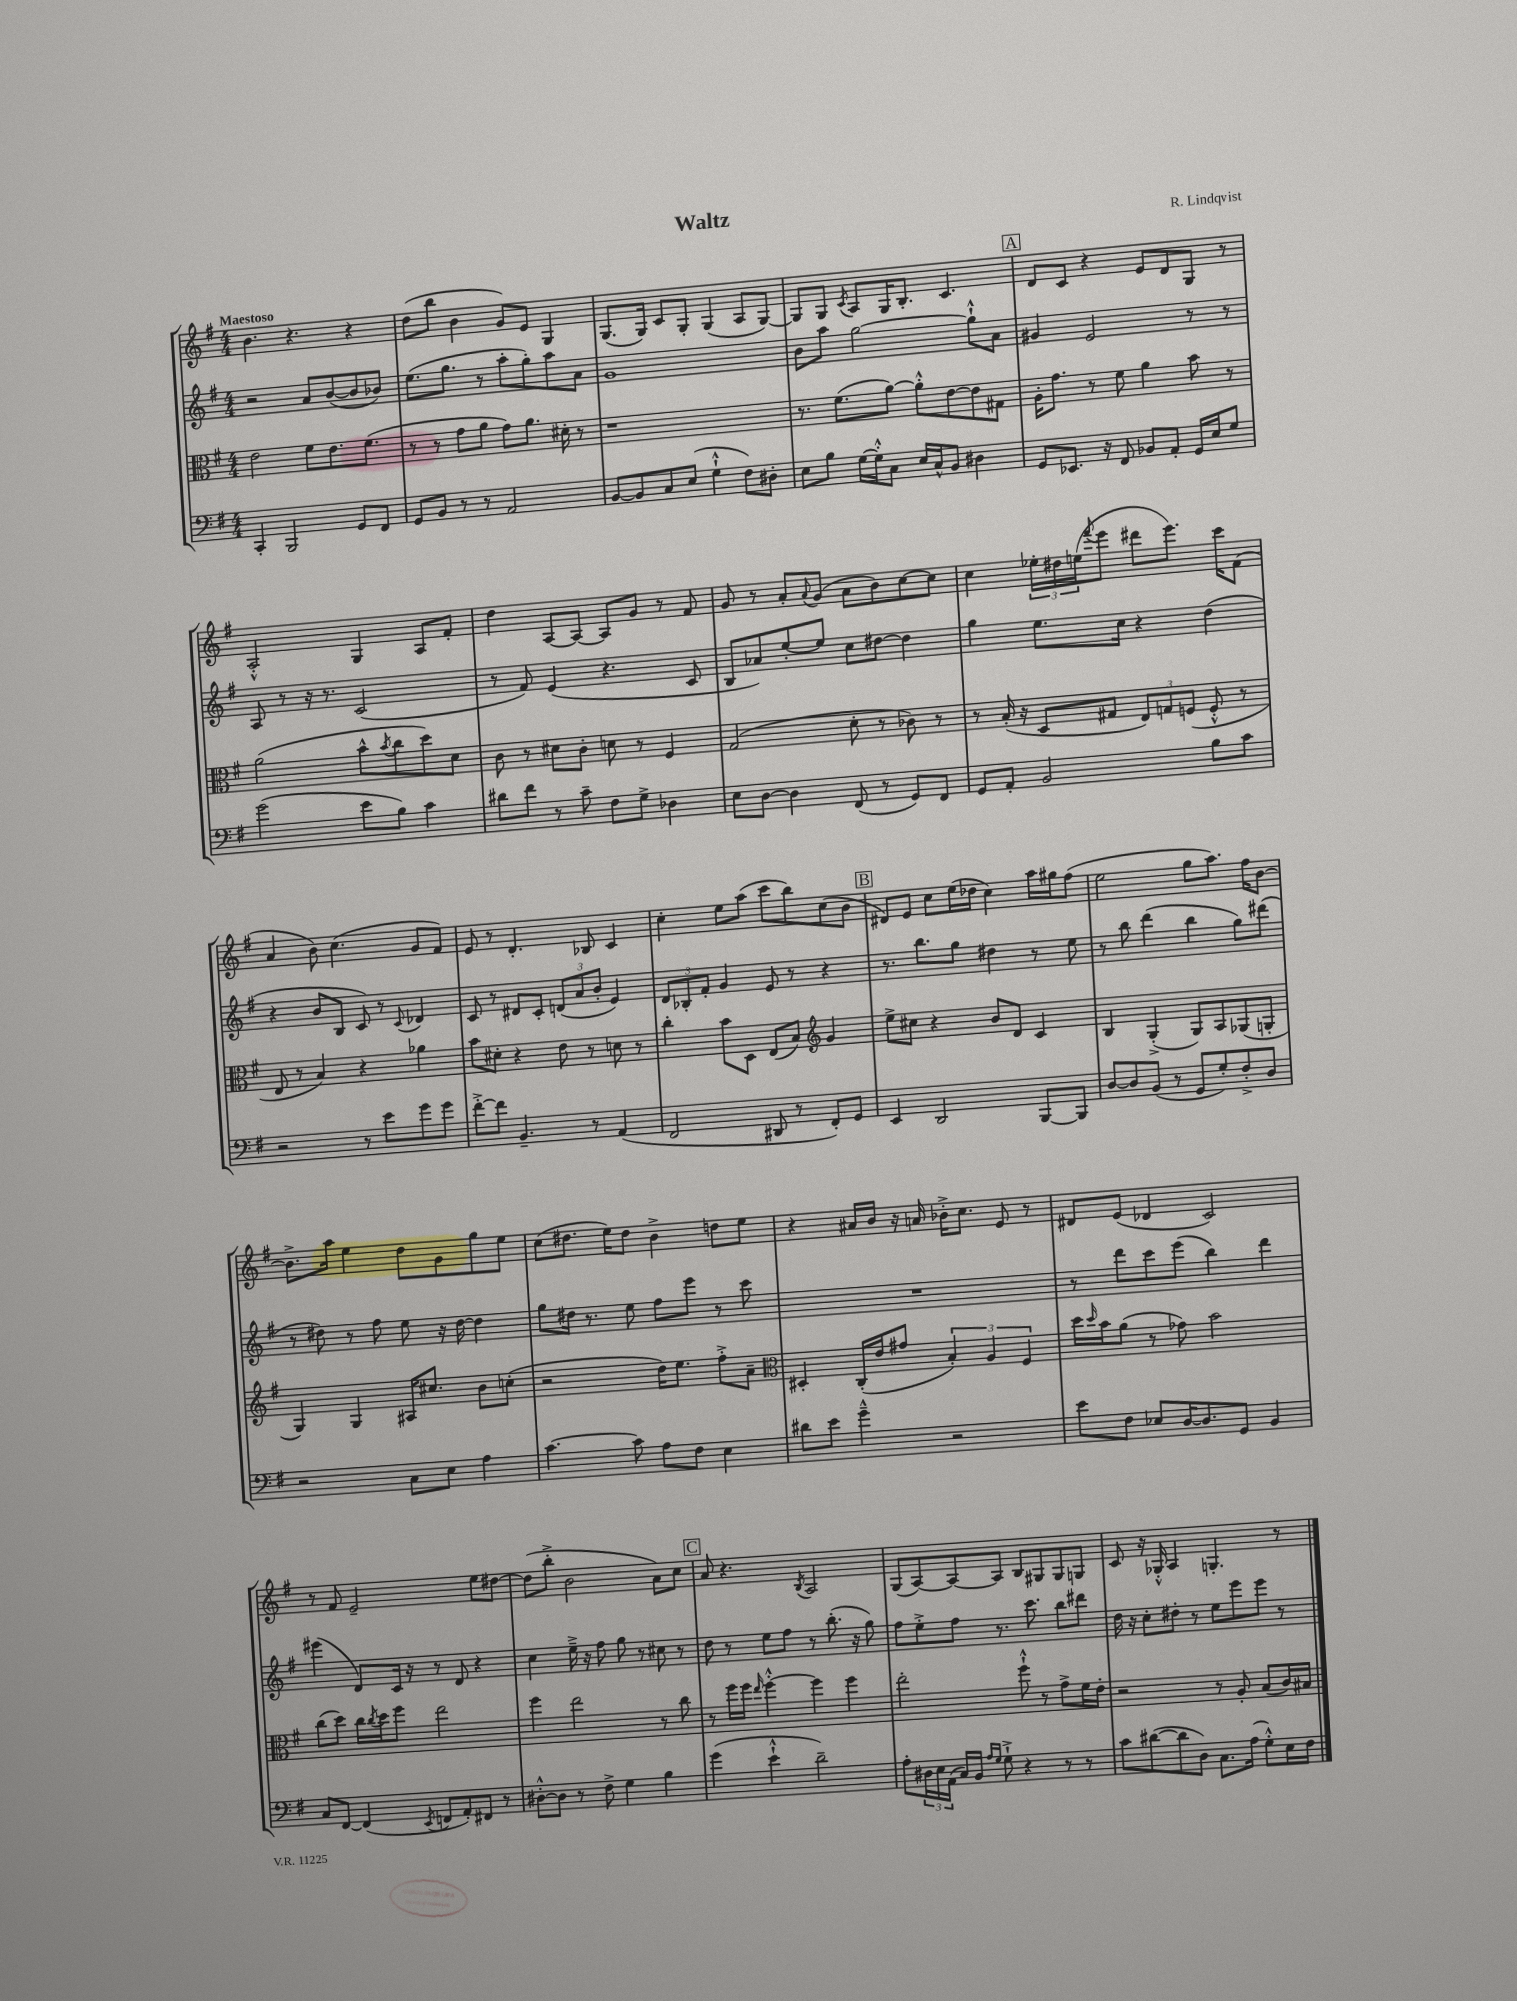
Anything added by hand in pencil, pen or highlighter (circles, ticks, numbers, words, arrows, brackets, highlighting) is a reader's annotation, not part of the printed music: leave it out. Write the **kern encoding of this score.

**kern	**kern	**kern	**kern
*staff4	*staff3	*staff2	*staff1
*clefF4	*clefC3	*clefG2	*clefG2
*k[f#]	*k[f#]	*k[f#]	*k[f#]
*M4/4	*M4/4	*M4/4	*M4/4
4CC'	2e	2r	4.b
2BBB	.	.	.
.	.	.	4.r
.	8f#	8a	.
.	8.e	([8b	.
8GG	.	8b]	4r
.	(8.f#	.	.
8FF#	.	8b-)	.
=	=	=	=
8GG	8r	(8.ee	(8dd
8BB	8r	.	8bb
.	.	8.gg	.
8r	8g	.	4b
8r	8a	8r	.
2AA	8g)	8aa'	8g)
.	8.a	8gg')	8e
.	.	8aa	4G
.	16d#'	.	.
.	8r	8a	.
=	=	=	=
[8BB	1r	1g	(8.G
8BB]	.	.	.
.	.	.	16G)
8C	.	.	8c
(8E	.	.	8G'
4G`^^	.	.	(4G
8F#)	.	.	8A
8D#'	.	.	[8G)
=	=	=	=
8E	8.r	8b	8G]
8B	.	8aa	8G
.	(8.f#	.	.
.	.	.	8qc
[16G	.	[2gg	8A
16G'^^]	.	.	.
8C	[8a)	.	16G
.	.	.	8.B'
16E	8a'^^]	.	.
16C^^	.	.	.
8BB	[8e	.	4.c
4D#	8e]	8gg`^^]	.
.	8G#	8a	.
=	=	=	=
8GG	16A'	4g#	8d
.	8.g	.	.
8.EE-	.	.	8c
.	8r	2e	4r
16r	.	.	.
8FF#	8f#	.	.
8BB-	4a	.	8e
8AA'	.	.	8d
16GG	8b	8r	8G
16E	.	.	.
8G	8r	8r	8r
=	=	=	=
(2g	(2a	8A	2A'^^
.	.	8r	.
.	.	16r	.
.	.	8.r	.
8e	8b^^	(2c	4G
.	8qb	.	.
8B)	8cc	.	.
4c	8dd)	.	8A
.	8d	.	8f#'
=	=	=	=
8d#	8c	8r	4dd
8f#	8r	8f#)	.
8r	8d#	(4e	[8A
8c~	8c'	.	8A_
8F#	8d	4.r	8A]
8G^	8r	.	8g
4D-	4F#	.	8r
.	.	8c	8f#
=	=	=	=
8E	(2G	8B	8g
[8D	.	8a-)	8r
4D]	.	[8ee'	8a'
.	.	.	8qqa
.	.	8ee]	(8g
(8FF#	8d'	8cc	8a
8r	8r	[8dd#	8b)
8GG)	8c-)	4dd#]	[8cc
8FF#	8r	.	8cc]
=	=	=	=
8GG	8r	4gg	4cc
8AA'	(16B'	.	.
.	16r	.	.
2BB	8D	8.ee	24ee-'
.	.	.	24dd#
.	.	.	(24ee
.	.	.	8qfff#
.	8G#	.	8eee
.	.	16cc	.
.	12E)	4r	8ddd#
.	12G	.	.
.	.	.	8.eee)
.	(12F	.	.
8B	8F'^^	(4dd	.
.	.	.	16ccc
8c	8r	.	(8f#
=	=	=	=
2r	8E	4r	4a
.	8r	.	.
.	4B)	8b	8b)
.	.	8B	(4.cc
8r	4r	8c)	.
8e	.	8r	.
.	.	8qqc	.
8g	4a-	4d-	8g
8g	.	.	8f#)
=	=	=	=
[8f#'^	8b	8c	8e
8f#]	8d#'	8r	8r
4.BB~	4r	8d#	4.d'
.	.	8c'	.
.	8e	(12d	.
.	.	12a	.
8r	8r	.	8B-
.	.	12b'	.
(4AA	8d	4e)	4c
.	8r	.	.
=	=	=	=
2FF#	4cc'	12d	4cc'
.	.	12B-'	.
.	.	12f#'	.
.	8b	4g	8ee
.	8D	.	(8aa
8DD#	(8E	8e	8ccc
8r	8B)	8r	8bb)
*	*clefG2	*	*
8FF#')	4g	4r	(8cc
8GG	.	.	8b
=	=	=	=
4EE	8ee^	8.r	8d#)
.	8cc#	.	8e
.	.	8.bb	.
2DD	4r	.	8cc
.	.	8gg	(16ee
.	.	.	16dd-
.	8b	4dd#	4cc)
.	8d	.	.
[8BBB	4c	8r	16aa
.	.	.	16gg#
8BBB]	.	8ee	(8ff#
=	=	=	=
[8D	4B	8r	2ee
8D]	.	8bb	.
(8BB	(4G'^	(4ddd	.
8r	.	.	.
8GG	8G)	4bb	8gg
8G')	8A	.	8.aa)
8F#'^	(8G-	8gg)	.
.	.	.	16ff#
8D	8G'	(8ddd#	[8b
=	=	=	=
2r	4G)	8r	8.b^]
.	.	8dd#)	.
.	.	.	16aa
.	4G	8r	4ee
.	.	8ff#	.
8C	16A#	8ee	8dd
.	8.cc#	.	.
8E	.	16r	8g
.	.	[16dd#	.
4A	8b	4dd#]	8gg
.	(8cc'	.	8ee
=	=	=	=
[4.c	2r	8gg	(8cc
.	.	16dd#	8.dd#
.	.	8.r	.
.	.	.	16ee)
8c]	.	8ee	8dd#
8A	16dd)	8ff#	4b^
.	8.ee	.	.
8F#	.	8eee	.
4E	8ff#'^	8r	8dd
.	8a~	8ccc	8ee
=	=	=	=
*	*clefC3	*	*
8d#	4D#'	1r	4r
8e	.	.	.
4g~^^	(16C'	.	16a#
.	16e	.	16b
.	8g#	.	16r
.	.	.	16a
2r	6B')	.	16b-'^
.	.	.	8.cc
.	6A	.	.
.	.	.	8e
.	6F#	.	.
.	.	.	8r
=	=	=	=
8e	16dd	8r	8d#
.	16qqdd	.	.
.	16b	.	.
8F#	(8a	8ddd	(8e
8E-	8r	8ccc	4d-
[16D	8g-)	(8eee	.
8.D]	.	.	.
.	2b	4bb)	2c)
8GG	.	.	.
4BB	.	4ddd	.
=	=	=	=
8C	(8cc	(4eee#	8r
[8FF#	8dd)	.	8f#
(4FF#]	16cc	8d)	2e~
.	8qcc	.	.
.	16dd	.	.
.	8ff#	16c	.
.	.	16r	.
8qEE	.	.	.
8FF	2ee	8r	.
8AA')	.	8d	.
8FF#	.	4r	8ee
8r	.	.	[8dd#
=	=	=	=
[8D#'^^	4ff#	4cc	(8dd#]
8D#]	.	.	8bb'^
8r	2ee	16ee~^	2b
.	.	16r	.
8F#^	.	8ff#	.
4G	.	8gg	.
.	.	8r	.
4B	8r	8cc#	8a)
.	8cc	8r	8cc
=	=	=	=
(4g	8r	8dd	8a
.	16ff#	8r	4.r
.	16ff#	.	.
.	16qqee	.	.
4e`^^	[4ff#'^^	8ee	.
.	.	8ff#	.
.	.	.	8qB
2d~)	4ff#]	8r	2A
.	.	(8.bb'	.
.	4ff#	.	.
.	.	16r	.
.	.	8gg)	.
=	=	=	=
8A'	2ee'	8ff#	(8G
24D#	.	8ee'^	[8A)
24E	.	.	.
(24AA	.	.	.
16C)	.	8ff#	8A_
16BB	.	.	.
16qqA	.	.	.
16qqG	.	.	.
8G`^	.	8.r	8A]
4r	8ff#`^^	.	8B
.	.	8.ccc	.
.	8r	.	8G#
8r	8g^	8bb	8G#
8r	16f#	8ddd#	8G
.	16e'	.	.
=	=	=	=
8c	2r	16dd	8c
.	.	16r	.
([8d#	.	8cc'	16r
.	.	.	16G-'^^
8d#]	.	8dd#'	4A
8D)	.	8r	.
8.C	8r	8ee	4.G'
.	8A'	8eee	.
(16A	.	.	.
8G'^^)	(8B	8eee	.
16E	16c)	8r	8r
16F#	16B#	.	.
==	==	==	==
*-	*-	*-	*-
